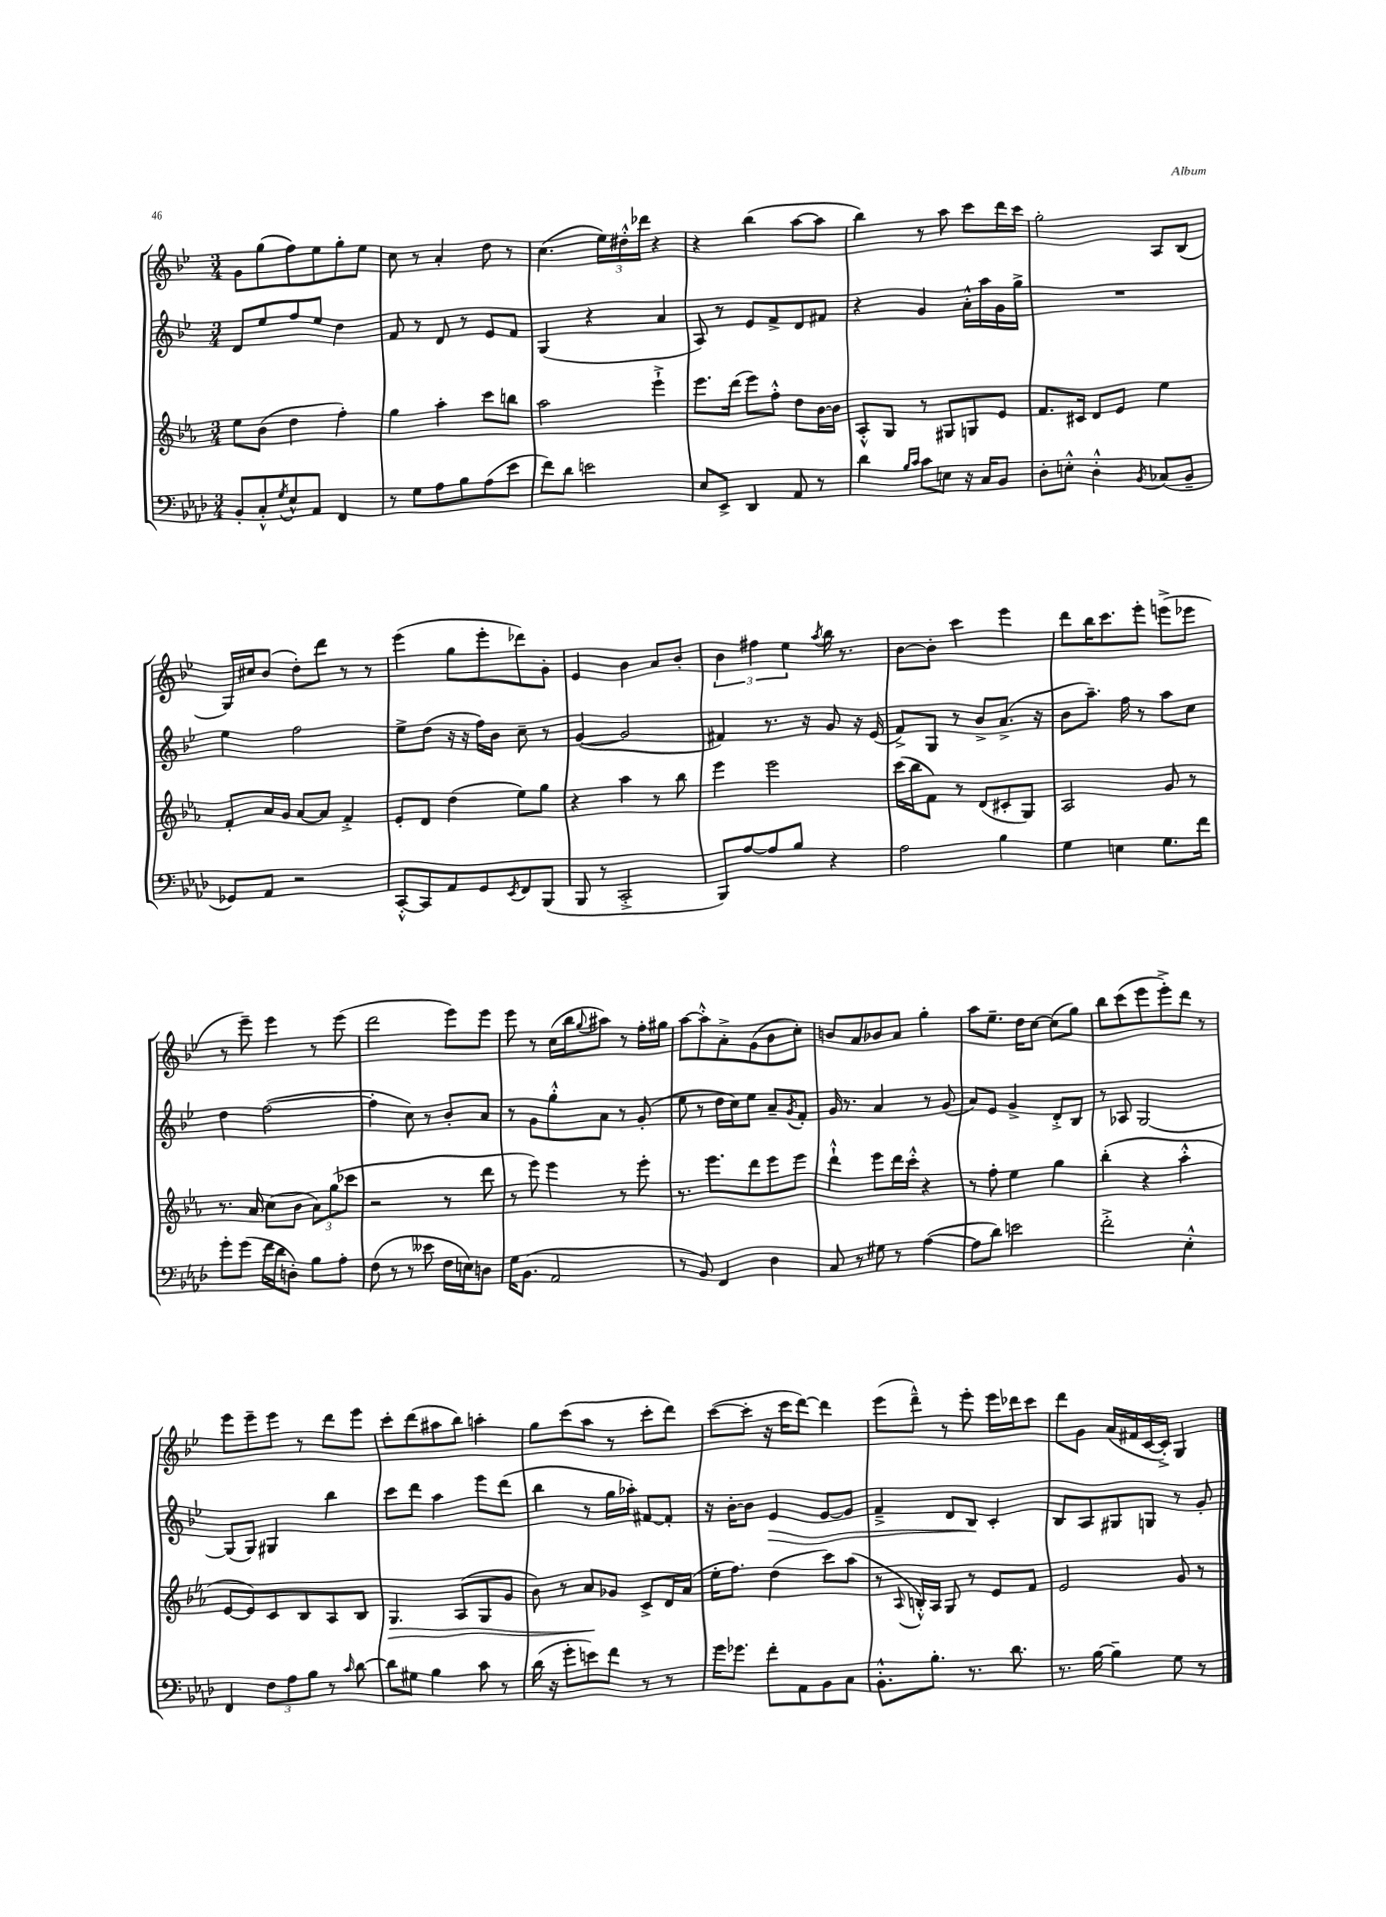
<<
\new StaffGroup <<
\new Staff = "s0" {
    \clef treble \key bes \major \numericTimeSignature \time 3/4
    g'8 g''8( f''8) ees''8 g''8-. ees''8 |
    c''8 r8 a'4-. d''8 r8 |
    c''4.( \tuplet 3/2 { ees''16) dis''16-.-^ des'''16 } r4 |
    r4 bes''4( a''8~ a''8 |
    bes''4) r8 a''8 c'''8 d'''16 c'''16 |
    g''2-. a8 bes8( |
    g16) cis''16 bes'8( d''8-.) d'''8 r8 r8 |
    ees'''4( g''8 ees'''8-. des'''8) g'8-. |
    ees'4 bes'4 a'8 bes'8-. |
    \tuplet 3/2 { bes'4 fis''4 ees''4 } \acciaccatura { a''8 } bes''16 r8. |
    bes'8~ bes'8-. c'''4 ees'''4 |
    d'''8 bes''16 c'''8. ees'''8-. e'''8->( ees'''8 |
    r8 ees'''8--) ees'''4 r8 ees'''8( |
    d'''2 ees'''8) ees'''8 |
    ees'''8 r8 c''16( bes''16 \appoggiatura { g''8 } ais''8) r8 f''16-. gis''16 |
    a''8~ a''8-.-^ a'8-.-> g'8( bes'8 c''8-.) |
    b'8 a'8 bes'8 a'8 g''4-. |
    a''8 ees''8.-- d''16 c''8~ c''8( g''8) |
    bes''8 c'''8( ees'''8 ees'''8-.->) d'''8 r8 |
    ees'''8 ees'''8-- ees'''8 r8 d'''8 ees'''8 |
    c'''8-. d'''8( ais''8 bes''8) a''4-. |
    g''8 c'''8( a''8 r8 c'''8-. d'''8) |
    c'''8~( c'''8-. r16 c'''16 d'''8~) d'''4 |
    ees'''8( d'''8---^) r8 ees'''8-. ees'''16 des'''16 c'''8 |
    d'''8 g'8 a'16( fis'16 c'16~ c'16-.->) g4 \bar "|." |
}
\new Staff = "s1" {
    \clef treble \key bes \major \numericTimeSignature \time 3/4
    d'8 ees''8 f''8 ees''8 d''4 |
    f'8 r8 d'8 r8 ees'8 f'8 |
    g4( r4 a'4 |
    a8) r8 ees'8 f'8-> d'8 fis'8 |
    r4 g'4 a'16-.-^ a''16 g'16 g''16-> |
    R2. |
    ees''4 f''2 |
    ees''8-> d''8( r16 r16 f''16) bes'16 c''8-- r8 |
    g'4~( g'2 |
    fis'4) r8. r16 g'8 r16 ees'16( |
    f'8->) g8 r8 bes'8-> a'8.->( r16 |
    bes'8 a''8.--) f''16 r8 a''8 c''8 |
    d''4 f''2~( |
    f''4-. c''8) r8 bes'8-. a'8 |
    r8 g'8 g''8-.-^ a'8 r8 g'8-.( |
    ees''8 r8 d''16 c''16) ees''8 a'8-- \acciaccatura { g'8 } f'8-. |
    g'16 r8. a'4 r8 g'8( |
    a'8) ees'8 g'4-> d'8-.-> bes8 |
    r8 aes8 g2~ |
    g8( g8) gis4 bes''4 |
    c'''8 d'''8 a''4 ees'''8 d'''8( |
    bes''4 r8 g''16 aes''16-.) fis'8~ fis'8-. |
    r16 bes'16~-. bes'8 ees'4\> g'8~ g'8 |
    f'4---> d'8 bes8\! c'4-. |
    bes8 a8 gis8 g8 r8 g'8-. \bar "|." |
}
\new Staff = "s2" {
    \clef treble \key ees \major \numericTimeSignature \time 3/4
    ees''8 bes'8( d''4 f''4-.) |
    g''4 aes''4-. c'''8 b''8 |
    aes''2 ees'''4-!-> |
    ees'''8. d'''16( ees'''8) f''8-.-^ d''8 bes'16~ bes'16 |
    aes8-.-^ g8 r8 gis8 g8 ees'8 |
    f'8. cis'16 d'8 ees'8 ees''4 |
    f'8-. aes'16 g'16 aes'8~ aes'8 f'4-.-> |
    ees'8-. d'8 d''4( ees''8) g''8 |
    r4 aes''4 r8 bes''8 |
    ees'''4 ees'''2 |
    c'''16( bes''16 f'8) r8 d'8( cis'8-. g8) |
    aes2 g'8 r8 |
    r8. aes'16 c''8( bes'8 \tuplet 3/2 { aes'8) g''8( ces'''8 } |
    r2 r8 d'''8 |
    r8 ees'''8) ees'''4 r8 ees'''8-. |
    r8. ees'''8. d'''8 ees'''8 ees'''8 |
    d'''4-!-^ ees'''8 d'''16 c'''16-.-^ r4 |
    r8 f''8-. ees''4 g''4 |
    bes''4-.( r4 aes''4-.-^ |
    ees'8~ ees'8) c'8 bes8 aes8 bes8 |
    g4.\> aes8( g8 g'8 |
    bes'8) r8 aes'8\! ges'8 c'8-> d'16 aes'16( |
    ees''16-. f''8.) d''4( c'''8) aes''8( |
    r8 \appoggiatura { aes8 } b16-.-^) aes16 g8 r8 ees'8 f'8 |
    ees'2 g'8 r8 \bar "|." |
}
\new Staff = "s3" {
    \clef bass \key aes \major \numericTimeSignature \time 3/4
    bes,8-. c8-.-^ \acciaccatura { g8 } ees8-^ aes,8 f,4 |
    r8 g8 aes8 bes8 aes8( ees'8 |
    f'8) des'8 e'2 |
    ees8 ees,8-> des,4 aes,8 r8 |
    des'4 \grace { bes16 c'16 } c'8 e8 r16 c16 bes,8 |
    des8-. e8-.-^ des4-.-^ \acciaccatura { bes,8 } ces8( bes,8-- |
    ges,8) aes,8 r2 |
    c,8~-.-^ c,8 aes,8 g,8 \acciaccatura { ees,8 } f,8 bes,,8( |
    bes,,8 r8 c,2-.-> |
    bes,,8) aes8~ aes8 bes8 r4 |
    aes2 bes4 |
    g4 e4 g8. f'16 |
    g'8-. g'8( f'16 des'16 d8-.) bes8 aes8-. |
    f8( r8 r8 eeses'8 f16 e16) d8 |
    g16 bes,8.( aes,2 |
    r8 bes,8) f,4 des4 |
    c8 r8 gis8 r8 aes4~( |
    aes8 des'8) e'2 |
    f'2-.-> ees4-.-^ |
    f,4 \tuplet 3/2 { f8 aes8 bes8 } r8 \grace { c'16 } des'8~ |
    des'8 gis8 bes4 c'8 r8 |
    des'16( r16 g'8-. e'8) f'8 r8 r8 |
    g'16 ges'8. f'8-. aes,8 bes,8 c8 |
    bes,8.-.-^ bes8.-. r8. des'8. |
    r8. bes16~ bes4-- g8 r8 \bar "|." |
}
>>
>>
\layout { \context { \Score \remove "Bar_number_engraver" } }
